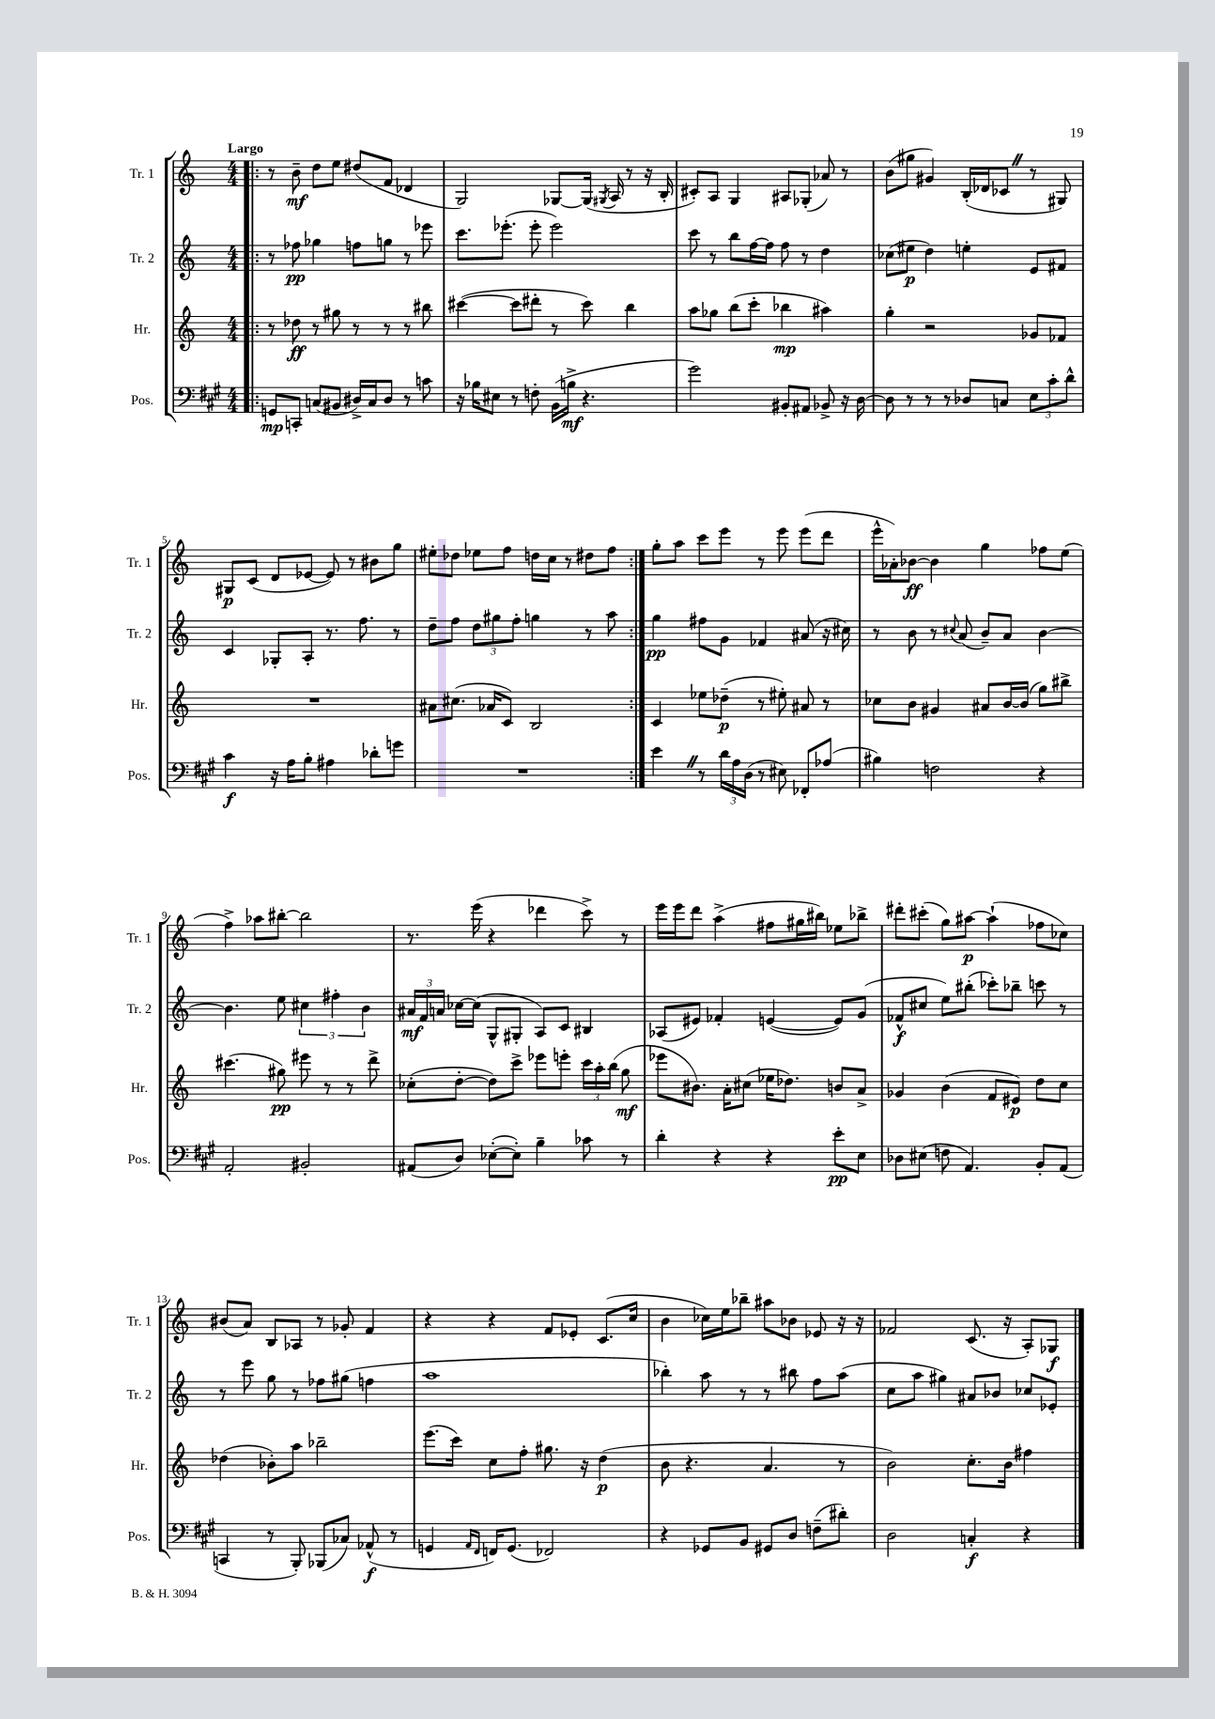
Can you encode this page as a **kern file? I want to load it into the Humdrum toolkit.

**kern	**dynam	**kern	**dynam	**kern	**dynam	**kern	**dynam
*part4	*part4	*part3	*part3	*part2	*part2	*part1	*part1
*staff4	*staff4	*staff3	*staff3	*staff2	*staff2	*staff1	*staff1
*I"Pos.	*	*I"Hr.	*	*I"Tr. 2	*	*I"Tr. 1	*
*I'Pos.	*	*I'Hr.	*	*I'Tr. 2	*	*I'Tr. 1	*
*clefF4	*	*clefG2	*	*clefG2	*	*clefG2	*
*k[f#c#g#]	*	*k[]	*	*k[]	*	*k[]	*
*M4/4	*	*M4/4	*	*M4/4	*	*M4/4	*
=1!|:	=1!|:	=1!|:	=1!|:	=1!|:	=1!|:	=1!|:	=1!|:
!	!	!	!	!	!	!LO:TX:a:B:t=Largo	!
8GGn/L	mp	8r	.	8r	.	8r	.
8CCn'/J	.	8dd-X\	ff	8ff-X\	pp	8b~\	mf
(8Cn/L	.	8r	.	4gg-X\	.	8dd\L	.
8BB#X/J	.	8gg#X\	.	.	.	8ee\J	.
16D#X^/LL)	.	8r	.	8ffn\L	.	(8dd#X/L	.
16C/J	.	.	.	.	.	.	.
8D#/J	.	8r	.	8ggn\J	.	8f/J	.
8r	.	8r	.	8r	.	4d-X/	.
8cn\	.	8bb#X\	.	8eee-X\	.	.	.
=2	=2	=2	=2	=2	=2	=2	=2
16r	.	([4ccc#X\	.	8.ccc\L	.	2G/)	.
16B-X\KL	.	.	.	.	.	.	.
8E#X\J	.	.	.	.	.	.	.
.	.	.	.	(8.eee-X'\J	.	.	.
8r	.	8ccc#\L]	.	.	.	.	.
8Fn'\	.	8ddd#X'\J	.	8eee-'\	.	.	.
(16BB\LL	.	8r	.	2eee-\)	.	[8G-X/L	.
16Bn^\JJ	mf	.	.	.	.	.	.
4.r	.	8ccc#\)	.	.	.	(16G-/Jk]	.
.	.	.	.	.	.	8qG#X/	.
.	.	.	.	.	.	16A/	.
.	.	4bb\	.	.	.	8r	.
.	.	.	.	.	.	16r	.
.	.	.	.	.	.	16B'/	.
=3	=3	=3	=3	=3	=3	=3	=3
2g#\)	.	8aa\L	.	8ccc\	.	8c#X'/L)	.
.	.	8gg-X\J	.	8r	.	8A/J	.
.	.	(8bb\L	.	8bb\L	.	4G/	.
.	.	8ccc'\J	.	[16ff\L	.	.	.
.	.	.	.	16ff\JJ]	.	.	.
8BB#X'/L	.	4bb-X\	mp	8ff\	.	8A#X/L	.
8AA#X/J	.	.	.	8r	.	(8G-X'/J	.
8BB-X^/	.	4aa#X\)	.	4dd\	.	8a-X/)	.
16r	.	.	.	.	.	8r	.
[16D\	.	.	.	.	.	.	.
=4	=4	=4	=4	=4	=4	=4	=4
8D\]	.	4gg'\	.	(8cc-X\L	.	(8b\L	.
8r	.	.	.	8ee#X\J	p	8gg#X\J	.
8r	.	2r	.	4dd\)	.	4g#X/)	.
8r	.	.	.	.	.	.	.
8D-X/L	.	.	.	4een'\	.	(16B'/LL	.
.	.	.	.	.	.	16d-X/J	.
8Cn/J	.	.	.	.	.	8c-XZ/J	.
12E\L	.	8g-X/L	.	8e/L	.	8r	.
12c#'\	.	.	.	.	.	.	.
.	.	8f-X/J	.	8f#X/J	.	8G#X/)	.
12d^^\J	.	.	.	.	.	.	.
!!LO:LB:g=z
=5	=5	=5	=5	=5	=5	=5	=5
4c#\	f	1r	.	4c/	.	8G#X/L	p
.	.	.	.	.	.	(8c/J	.
16r	.	.	.	8G-X'/L	.	8d/L	.
16A\KL	.	.	.	.	.	.	.
8B'\J	.	.	.	8A'/J	.	[8e-X/J	.
4A#X\	.	.	.	8.r	.	8e-/])	.
.	.	.	.	.	.	8r	.
.	.	.	.	8.ff\	.	.	.
8d-X'\L	.	.	.	.	.	8b#X\L	.
8gn\J	.	.	.	8r	.	8gg\J	.
=6	=6	=6	=6	=6	=6	=6	=6
1r	.	8a#X\L	.	8dd~\L	.	8ee#X'\L	.
.	.	(8.cc#X\J	.	8ff\J	.	8dd-X\J	.
.	.	.	.	12dd\L	.	8ee-X\L	.
.	.	16a-X/KL	.	.	.	.	.
.	.	.	.	12gg#X\	.	.	.
.	.	8c/J)	.	.	.	8ff\J	.
.	.	.	.	12ff'\J	.	.	.
.	.	2B/	.	4ggn\	.	16ddn\LL	.
.	.	.	.	.	.	16cc\JJ	.
.	.	.	.	.	.	8r	.
.	.	.	.	8r	.	8dd#X\L	.
.	.	.	.	8aa\	.	8ff\J	.
=7:|!	=7:|!	=7:|!	=7:|!	=7:|!	=7:|!	=7:|!	=7:|!
4eZ\	.	4c/	.	4gg\	pp	8gg'\L	.
.	.	.	.	.	.	8aa\J	.
8r	.	8ee-X\L	.	8ff#X\L	.	8ccc\L	.
24d\LL	.	(8dd-X~\J	p	8g\J	.	8eee\J	.
24A\	.	.	.	.	.	.	.
(24D\JJ	.	.	.	.	.	.	.
8r	.	8r	.	4f-X/	.	8r	.
8E#X\)	.	8ee#X'\)	.	.	.	8eee\	.
8FF-X'/L	.	8a#X/	.	(8a#X/	.	(8eee\L	.
(8A-X/J	.	8r	.	16r	.	8ddd\J	.
.	.	.	.	16cc#X\)	.	.	.
=8	=8	=8	=8	=8	=8	=8	=8
4B#X\)	.	8cc-X\L	.	8r	.	16eee^^\LL	.
.	.	.	.	.	.	16a-X'\J)	.
.	.	8b\J	.	8b\	.	[8b-X\J	ff
2Fn\	.	4g#X/	.	8r	.	4b-\]	.
.	.	.	.	8qqcc#X/	.	.	.
.	.	.	.	(8a/	.	.	.
.	.	8a#X/L	.	8b~/L)	.	4gg\	.
.	.	[16b/L	.	8a/J	.	.	.
.	.	(16b/JJ]	.	.	.	.	.
4r	.	8gg\L)	.	[4b\	.	8ff-X\L	.
.	.	8bb#X^\J	.	.	.	(8ee\J	.
!!LO:LB:g=z
=9	=9	=9	=9	=9	=9	=9	=9
2AA'/	.	(4.ccc#X\	.	4.b\]	.	4ff^\)	.
.	.	.	.	.	.	8aa-X\L	.
.	.	8gg#X\)	pp	8ee\	.	[8bb#X'\J	.
2BB#X'/	.	8eee#X\	.	6cc#X\	.	2bb#\]	.
.	.	8r	.	.	.	.	.
.	.	.	.	6ff#X'\	.	.	.
.	.	8r	.	.	.	.	.
.	.	.	.	6b\	.	.	.
.	.	8ddd^\	.	.	.	.	.
=10	=10	=10	=10	=10	=10	=10	=10
(8AA#X/L	.	(8cc-X'\L	.	24a#X/LL	mf	8.r	.
.	.	.	.	24f/	.	.	.
.	.	.	.	24an/JJ	.	.	.
8D/J)	.	[8dd'\J	.	[16cc-X\LL	.	.	.
.	.	.	.	(16cc-\JJ]	.	(16eee\	.
([8E-X'\L	.	8dd\L])	.	8G^^/L	.	4r	.
8E-'\J])	.	8ccc^\J	.	8G#X'/J	.	.	.
4B~\	.	8eee-X\L	.	8A/L)	.	4ddd-X\	.
.	.	8eeen'\J	.	8c/J	.	.	.
8c-X\	.	24ccc\LL	.	4B#X/	.	8ccc^\)	.
.	.	24aa'\	.	.	.	.	.
.	.	(24bb\JJ	.	.	.	.	.
8r	.	8gg\	mf	.	.	8r	.
=11	=11	=11	=11	=11	=11	=11	=11
4d'\	.	8eee-X\L	.	(8A-X/L	.	16eee\LL	.
.	.	.	.	.	.	16eee\J	.
.	.	8.b#X\J)	.	8e#X/J)	.	8ddd\J	.
4r	.	.	.	4f-X'/	.	(4aa^\	.
.	.	16a'\KL	.	.	.	.	.
.	.	(8cc#X\J	.	.	.	.	.
4r	.	16ee-X\KL	.	([4en/	.	8ff#X\L	.
.	.	8.dd-X\J)	.	.	.	.	.
.	.	.	.	.	.	16gg#X\L	.
.	.	.	.	.	.	16bb#X\JJ)	.
8e'\L	pp	8bn/L	.	8e/L])	.	8ee-X\L	.
8E\J	.	8a^/J	.	(8g/J	.	8bb-X^\J	.
=12	=12	=12	=12	=12	=12	=12	=12
8D-X\L	.	4g-X/	.	8f-X^^/L	f	8ddd#X'\L	.
(8E#X\J	.	.	.	8cc#X/J	.	(8ccc#X'\J	.
8Fn\	.	(4b\	.	8ee\L)	.	8gg\L)	.
4.AA/)	.	.	.	(8bb#X'\J	.	[8aa#X\J	p
.	.	8f/L	.	8ccc-X'\L)	.	(4aa#`\]	.
.	.	8e#X/J)	p	8bb-X~\J	.	.	.
8BB'/L	.	8dd\L	.	8cccn\	.	8ff-X\L	.
(8AA/J	.	8cc\J	.	8r	.	8cc-X\J)	.
!!LO:LB:g=z
=13	=13	=13	=13	=13	=13	=13	=13
4CCn/	.	(4dd-X\	.	8r	.	(8b#X/L	.
.	.	.	.	8eee\	.	8a/J)	.
8r	.	8b-X'\L)	.	8gg\	.	8B/L	.
8BBB'/)	.	8aa\J	.	8r	.	8A-X/J	.
(8BBB-X/L	.	2bb-X~\	.	8ff-X\L	.	8r	.
8C-X/J)	.	.	.	(8gg#X\J	.	8g-X'/	.
(8AA-X^^/	f	.	.	4ffn\	.	4f/	.
8r	.	.	.	.	.	.	.
=14	=14	=14	=14	=14	=14	=14	=14
4GGn/	.	(8.eee\L	.	1aa	.	4r	.
.	.	16ccc\Jk)	.	.	.	.	.
16qqAA/LL	.	.	.	.	.	.	.
16qqFF#/JJ	.	.	.	.	.	.	.
16FFn/KL)	.	8cc\L	.	.	.	4r	.
(8.GG/J	.	.	.	.	.	.	.
.	.	8ff'\J	.	.	.	.	.
2FF-X/)	.	8.gg#X\	.	.	.	8f/L	.
.	.	.	.	.	.	8e-X'/J	.
.	.	16r	.	.	.	.	.
.	.	(4dd\	p	.	.	(8.c/L	.
.	.	.	.	.	.	16cc/Jk	.
=15	=15	=15	=15	=15	=15	=15	=15
4r	.	8b\	.	4bb-X'\)	.	4b\	.
.	.	4.r	.	.	.	.	.
8GG-X/L	.	.	.	8aa\	.	16cc-X\LL)	.
.	.	.	.	.	.	16ee\J	.
8BB/J	.	.	.	8r	.	8bb-X~\J	.
8GG#X/L	.	4.a/	.	8r	.	8aa#X\L	.
8D/J	.	.	.	8bb#X\	.	8b-X\J	.
(8Fn~\L	.	.	.	8ff\L	.	8e-X/	.
8d#X'\J)	.	8r	.	(8aa\J	.	16r	.
.	.	.	.	.	.	16r	.
=16	=16	=16	=16	=16	=16	=16	=16
2D\	.	2b\)	.	8cc\L	.	2f-X/	.
.	.	.	.	8aa\J	.	.	.
.	.	.	.	4gg#X\)	.	.	.
4Cn'/	f	8.cc'\L	.	8a#X/L	.	(8.c/	.
.	.	.	.	8b-X/J	.	.	.
.	.	16b\Jk	.	.	.	16r	.
4r	.	4ff#X\	.	8cc-X/L	.	8A'/L)	.
.	.	.	.	8e-X'/J	.	8G-X/J	f
==	==	==	==	==	==	==	==
*-	*-	*-	*-	*-	*-	*-	*-
